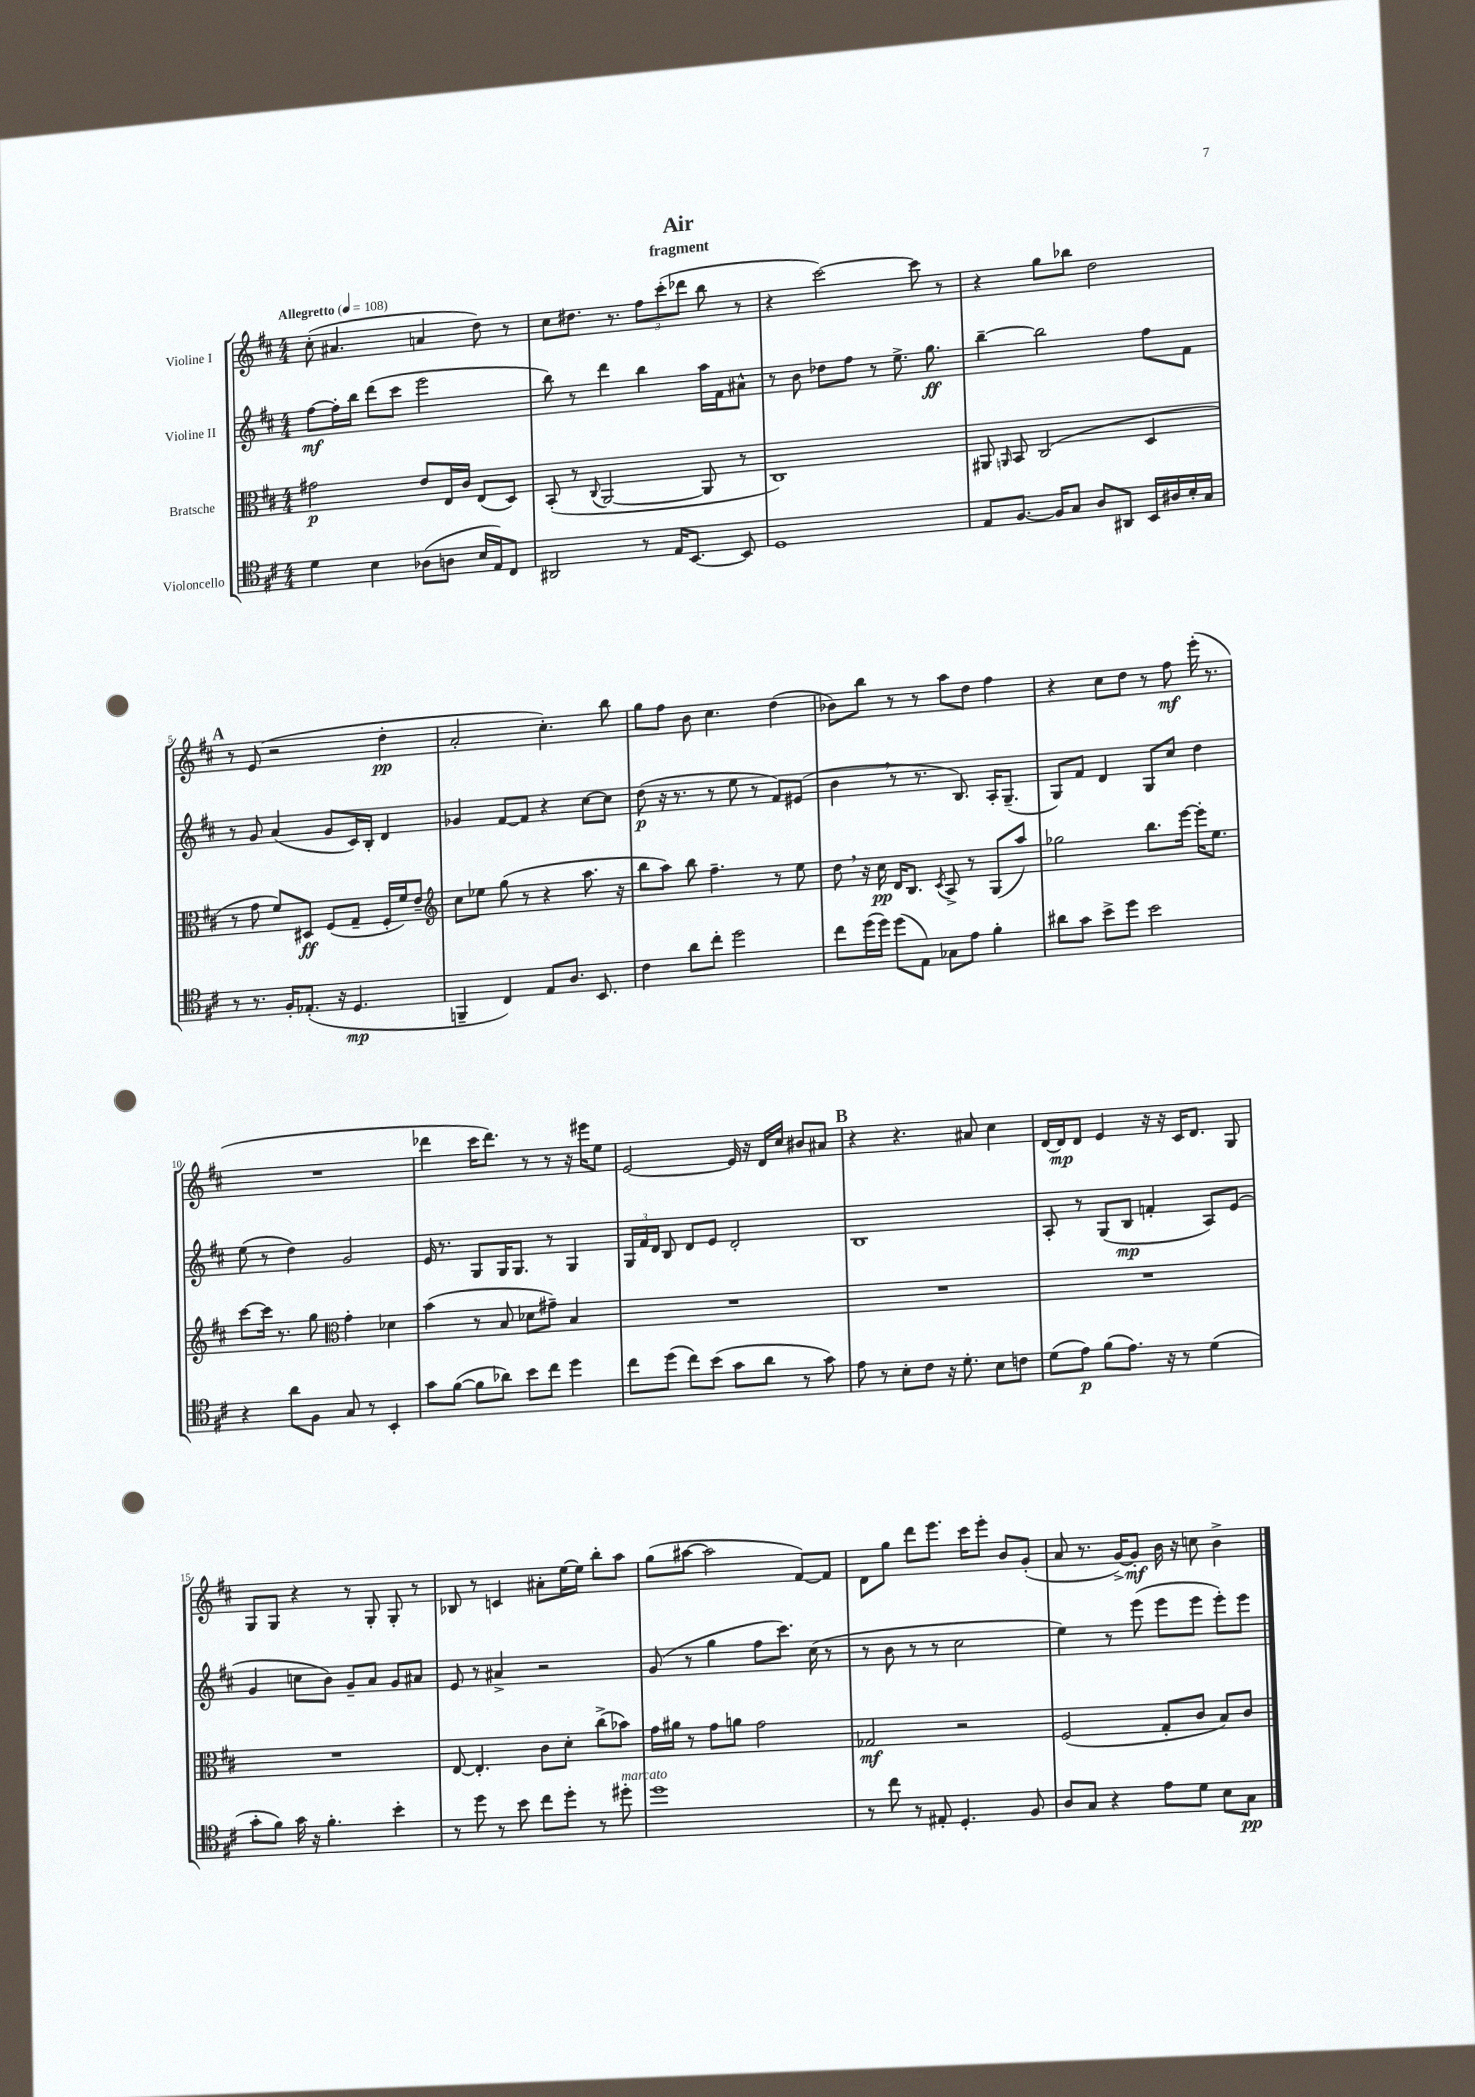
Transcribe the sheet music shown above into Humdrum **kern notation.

**kern	**kern	**kern	**kern
*staff4	*staff3	*staff2	*staff1
*clefC4	*clefC3	*clefG2	*clefG2
*k[f#c#]	*k[f#c#]	*k[f#c#]	*k[f#c#]
*M4/4	*M4/4	*M4/4	*M4/4
*MM108	*MM108	*MM108	*MM108
4d\	2g#\	[8ff#\L	(8cc#'\
.	.	16ff#'\]L	4.a#/
.	.	16bb\JJ	.
4B\	.	(8ddd\L	.
.	.	8ccc#\J	.
(8A-\L	8e/L	2eee\	4a/
8A\J	16E/L	.	.
.	16c#/JJ	.	.
16B/LL	(8E/L	.	8dd\)
16E/J)	.	.	.
8C#/J	8D/J)	.	8r
=	=	=	=
2AA#/	(8BB'/	8bb\)	8cc#\L
.	8r	8r	8.dd#\J
.	8qqC#/	.	.
.	[2AA/	4ddd\	.
.	.	.	8.r
8r	.	4bb\	12ff#\L
.	.	.	(12ccc#'\
16E/LK	.	.	.
.	.	.	12ddd-\J
[8.BB/J	.	.	.
.	8AA/]	16aa\LL	8bb\
.	.	16f#\J	.
8BB/]	8r	8a#^^\J	8r
=	=	=	=
1D	1C#)	8r	4r
.	.	8b\	.
.	.	8dd-\L	[2ccc#\)
.	.	8ff#\J	.
.	.	8r	.
.	.	8.ee^\	.
.	.	.	8ccc#\]
.	.	8.gg\	.
.	.	.	8r
=	=	=	=
8E/L	8AA#/	[4bb~\	4r
.	16qqAA/	.	.
[8.F#/J	8BB/	.	.
.	(2C#/	2bb\]	8gg\L
16F#/]LK	.	.	.
8G/J	.	.	8bb-\J
8A/L	.	.	2dd\
8AA#/J	.	.	.
16BB/LL	4D/	8ff#\L	.
16A#/	.	.	.
16B'/	.	8f#\J	.
16G/JJ	.	.	.
=	=	=	=
8r	8r	8r	8r
8.r	8g\	8g/	(8e/
.	8f#/L)	(4a/	2r
16F#'/LK	.	.	.
(8.E-'/J	8D#/J	.	.
.	(8F#/L	8g/L	.
16r	.	.	.
4.D/	8G~/J	16c#/L)	.
.	.	16B'/JJ	.
.	16F#'/LL	4d/	4dd'\
.	16f#/J)	.	.
.	8e~/J	.	.
=	=	=	=
*	*clefG2	*	*
4FF~/	8cc#\L	4g-/	2a'/
.	8ee-\J	.	.
4C#/)	(8gg\	[8f#/L	.
.	8r	8f#/]J	.
8E/L	4r	4r	4.cc#'\)
8.A/J	.	.	.
.	8.aa\	[8cc#\L	.
8.BB/	.	.	.
.	.	8cc#\]J	8bb\
.	16r	.	.
=	=	=	=
4c#\	8bb\L	(8dd\	8gg\L
.	8aa\J)	16r	8ff#\J
.	.	8.r	.
8a\L	8bb\	.	8b\
8cc#'\J	4.ff#~\	8r	4.cc#\
2dd\	.	8ee\	.
.	.	8r	.
.	8r	8f#/L)	(4dd\
.	8ee\	(8e#/J	.
=	=	=	=
8cc#\L	8dd\	4b\	8b-\L)
(16dd\L	16r	.	8bb\J
16dd\JJ)	16cc#\	.	.
(8dd\L	16d/LK	8r	8r
.	8.B/J	.	.
8E\J)	.	8.r	8r
.	8qc#/	.	.
8G-\L	8A^/	.	8aa\L
.	.	8.B/)	.
8e\J	8r	.	8dd\J
4f#'\	(8G/L	16A'/LK	4ff#\
.	.	(8.G~/J	.
.	8aa/J)	.	.
=	=	=	=
8a#\L	2gg-\	8G/L)	4r
8g\J	.	8f#/J	.
8b^\L	.	4d/	8cc#\L
8dd\J	.	.	8dd\J
2b\	8.bb\L	8G/L	8r
.	.	8cc#/J	8ff#\
.	[16eee\Jk	.	.
.	16eee'\]LK	4dd\	(16eee'\
.	8.ee\J	.	8.r
=	=	=	=
4r	[8ccc#\L	(8ee\	1r
.	16ccc#\]Jk	8r	.
.	8.r	.	.
8a\L	.	4dd\)	.
8F#\J	8gg\	.	.
*	*clefC3	*	*
8G/	4g'\	2g/	.
8r	.	.	.
4BB'/	4d-\	.	.
=	=	=	=
8g\L	(4b\	16e/	4ddd-\
.	.	8.r	.
([8f#\J	.	.	.
8f#\]L	8r	8G/L	16ccc#\LK
.	.	.	8.ddd-\J)
8a-\J)	8B/	16G/K	.
.	.	8.G/J	.
8b\L	8d-\L	.	8r
8cc#\J	8g#~\J)	8r	8r
4dd\	4B/	4G/	16r
.	.	.	16eee#\LK
.	.	.	8ee\J
=	=	=	=
8cc#\L	1r	24G/LL	[2e/
.	.	24f#/	.
.	.	24d/JJ	.
(8dd\J	.	8B/	.
8cc#\L)	.	8d/L	.
(8b\J	.	8e/J	.
8g\L	.	2d'/	16e/]
.	.	.	16r
8a\J	.	.	16d/LL
.	.	.	16cc#/JJ
8r	.	.	8b#/L
8g\)	.	.	8a#/J
=	=	=	=
8e\	1r	1B	4r
8r	.	.	.
8B'\L	.	.	4.r
8c#\J	.	.	.
16r	.	.	.
8.d'\	.	.	.
.	.	.	8a#/
8B\L	.	.	4cc#\
8c\J	.	.	.
=	=	=	=
(8d\L	1r	8A'/	[16d/LL
.	.	.	16d/]J
8e\J)	.	8r	8d/J
(8f#\L	.	(8G/L	4e/
8.e\J)	.	8B/J	.
.	.	4f'/	16r
16r	.	.	16r
8r	.	.	16c#/LK
.	.	.	8.d/J
(4d\	.	8A/L)	.
.	.	(8e/J	8G/
=	=	=	=
8g'\L	1r	4g/	8G/L
8f#\J)	.	.	8G/J
16g\	.	8cc\L	4r
16r	.	.	.
4.f#'\	.	8b\J)	.
.	.	8g~/L	8r
.	.	8a/J	8G'/
4b'\	.	8g/L	8G'/
.	.	8a#/J	8r
=	=	=	=
8r	[8E/	8e/	8B-/
8dd\	4.E'/]	8r	8r
8r	.	4a#^/	4c/
8b\	.	.	.
8cc#\L	8c#\L	2r	8a#'\L
8dd'\J	8d'\J	.	[16ee\L
.	.	.	16ee\]JJ
8r	(8cc#^\L	.	8bb'\L
8dd#'\	8b-\J)	.	8aa\J
=	=	=	=
1dd	16g\LL	(8g/	(8gg\L
.	16a#\JJ	.	.
.	8r	8r	[8aa#\J
.	8g\L	4gg\	2aa#\]
.	8a\J	.	.
.	2g\	8ff#\L	.
.	.	8.ccc#\J)	.
.	.	.	[8f#/L)
.	.	(16cc#\	.
.	.	8r	8f#/]J
=	=	=	=
8r	2G-/	8r	8d\L
8cc#\	.	8b\	8gg\J
8r	.	8r	8ddd\L
8E#'/	.	8r	8.eee\J
4.D'/	2r	2cc#\	.
.	.	.	16ccc#\LK
.	.	.	8eee'\J
.	.	.	8b/L
8F#/	.	.	(8g'/J
=	=	=	=
8A/L	(2F#/	4ee\)	8a/
8G/J	.	.	8.r
4r	.	8r	.
.	.	.	[16g^/LK)
.	.	(8eee\	8g'/]J
8e\L	8G'/L	8eee\L	16b\
.	.	.	16r
8d\J	8c#/J	8eee\J	8cc\
8B\L	8B/L)	8eee'\L)	4b^\
8G\J	8c#/J	8eee\J	.
==	==	==	==
*-	*-	*-	*-
